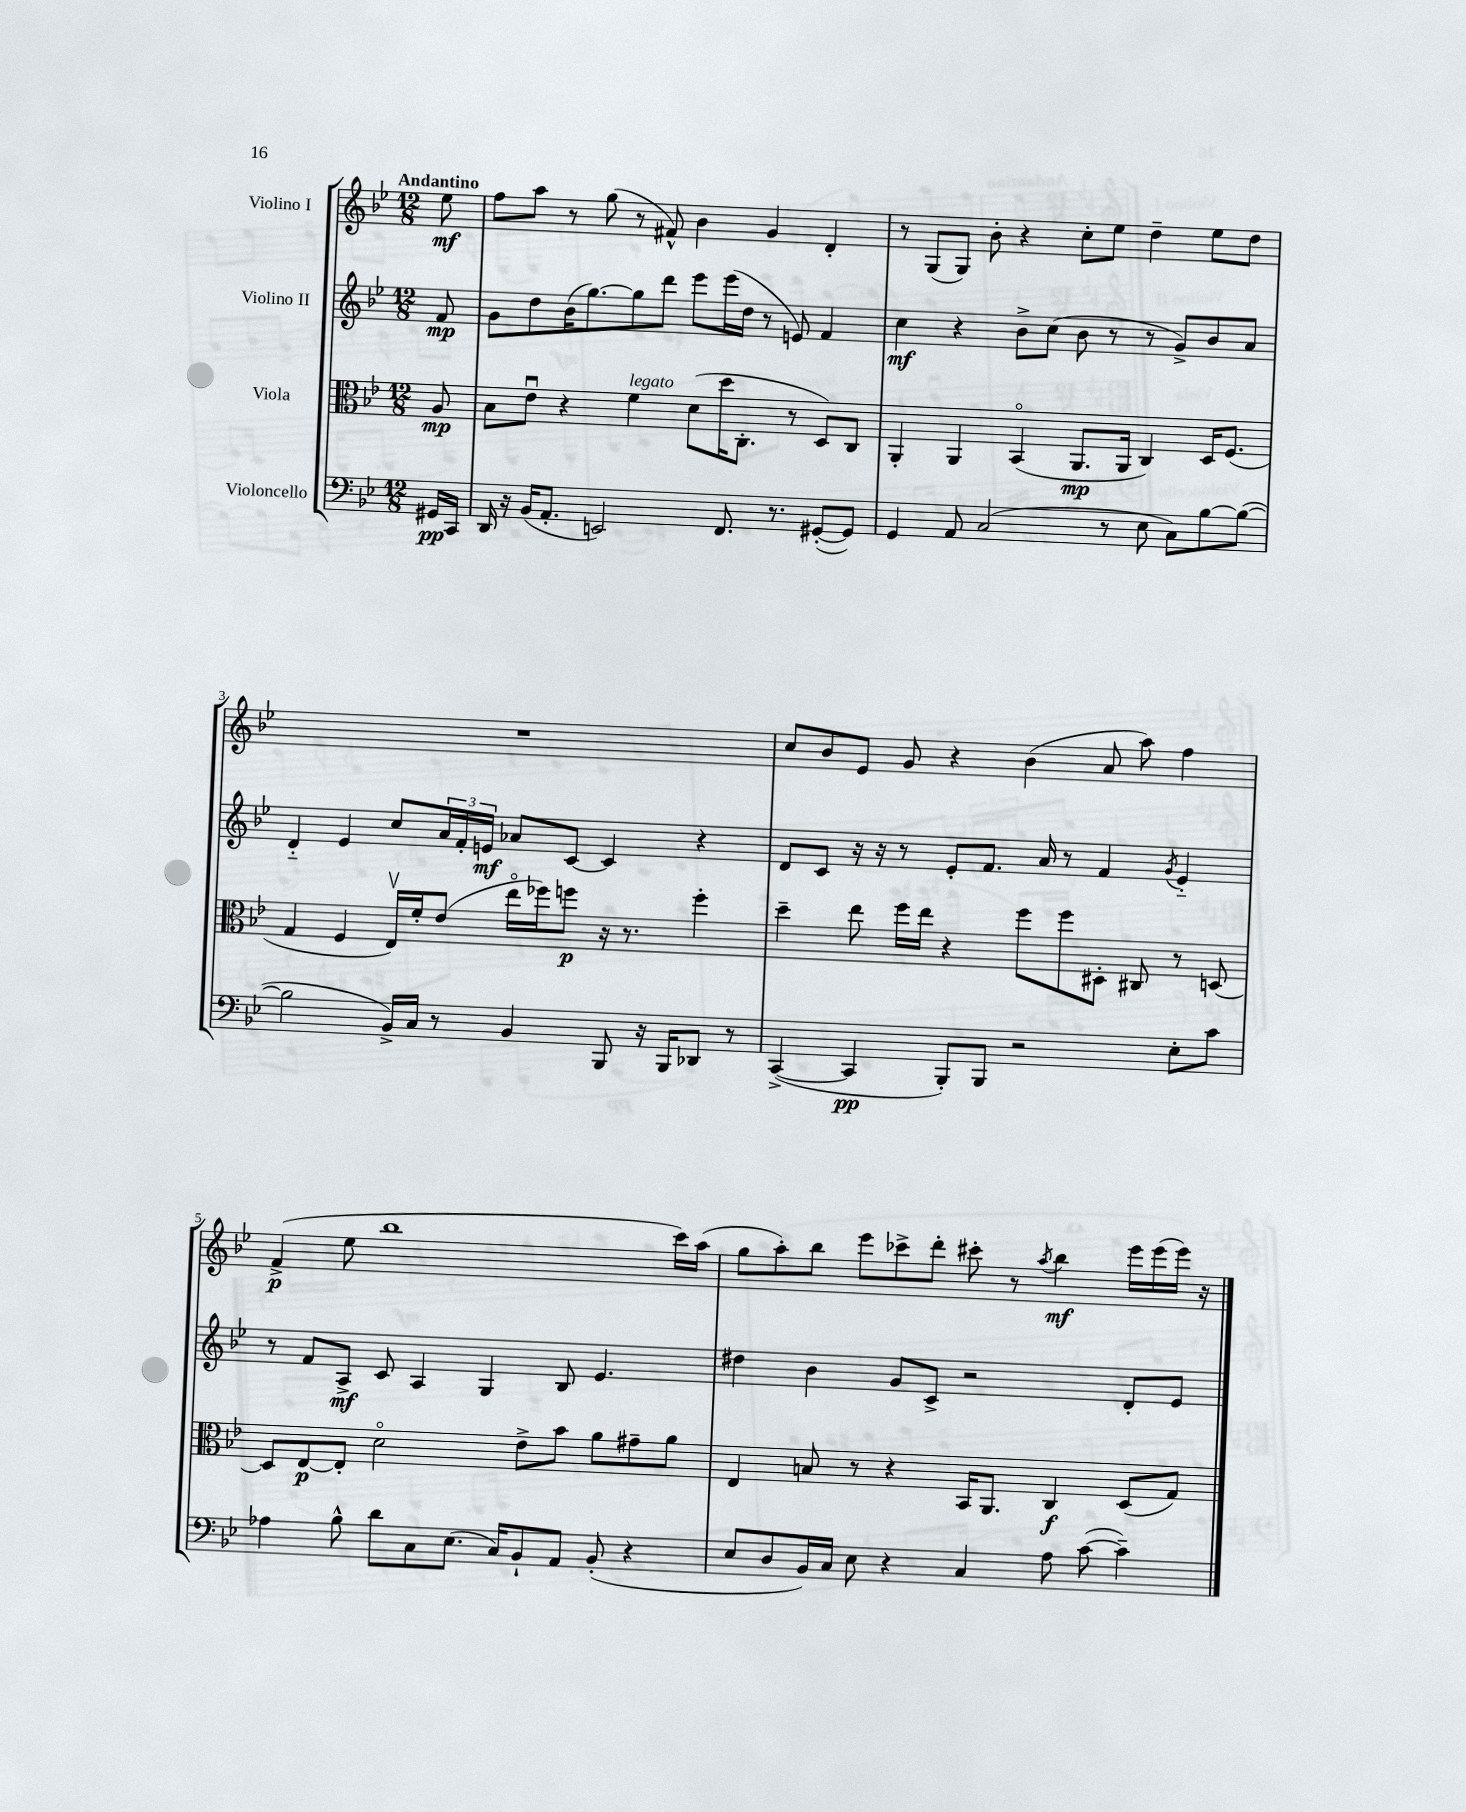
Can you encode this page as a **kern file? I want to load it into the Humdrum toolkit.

**kern	**kern	**kern	**kern
*staff4	*staff3	*staff2	*staff1
*clefF4	*clefC3	*clefG2	*clefG2
*k[b-e-]	*k[b-e-]	*k[b-e-]	*k[b-e-]
*M12/8	*M12/8	*M12/8	*M12/8
16GG#	8A	8f	8ee-
16CC	.	.	.
=	=	=	=
16DD	8B-	8g	8ff
16r	.	.	.
(16BB-	8e-u	8dd	8aa
8.AA'	.	.	.
.	4r	(16b-	8r
.	.	[8.gg)	.
2EE)	.	.	(8gg
.	4f	8gg]	8r
.	.	8ddd	8f#^^)
.	(8d	8eee-	4b-
8.FF	16dd	(16eee-	.
.	8.C'	16dd	.
.	.	8r	4g
8.r	.	.	.
.	8r	8e)	.
([8GG#'	8D)	4f	4d'
8GG#])	8C	.	.
=	=	=	=
4GG	4AA'	4cc	8r
.	.	.	(8G
8AA	4AA	4r	8G)
(2C	.	.	8b-'
.	(4BB-o	8b-^	4r
.	.	(8cc	.
.	8.AA	8b-	8cc'
8r	.	8r	8ee-
.	16AA	.	.
8E-	4C)	8r	4dd~
8C)	.	8g^)	.
[8B-	16D	8b-	8ee-
.	(8.F	.	.
(8B-_	.	8a	8dd
=	=	=	=
2B-]	4G	4d'~	1.r
.	4F	4e-	.
16BB-^)	16E-v)	8cc	.
16C	16f'	.	.
8r	(8e-	24a	.
.	.	24f'	.
.	.	24e	.
4BB-	16ee-o	8a-	.
.	16ff-)	.	.
.	8ff	[8c	.
8BBB-	16r	4c]	.
.	8.r	.	.
16r	.	.	.
16BBB-	.	.	.
8DD-	4ff'	4r	.
8r	.	.	.
=	=	=	=
([4CC^	4dd~	8d	8cc
.	.	8c	8b-
4CC]	8ee-	16r	8e-
.	.	16r	.
.	16ff	8r	8g
.	16ee-	.	.
8BBB-')	4r	8e-'	4r
8BBB-	.	8.f	.
2r	8ff	.	(4b-
.	.	16a	.
.	8ff	8r	.
.	8D#'	4f	8a
.	8C#	.	8aa)
.	.	8qg	.
8E-'	8r	4e-'~	4ff
8c	[8D	.	.
=	=	=	=
4A-	8D]	8r	(4f^
.	[8E-	8f	.
8B-^^	8E-']	8A^	8ee-
8d	2do	8c	1bb-
8C	.	4A	.
(8.E-	.	.	.
.	.	4G	.
16C)	.	.	.
8BB-`	8e-^	.	.
8AA	8b-	8B-	.
(8BB-'	8a	4.e-	.
4r	8g#~	.	.
.	8a	.	16ccc)
.	.	.	(16aa
=	=	=	=
8E-	4E-	4dd#	8gg
8D	.	.	8aa')
16BB-)	8B	4b-	8bb-
16C	.	.	.
8E-	8r	.	8eee-
4r	4r	8g	8ccc-^
.	.	8c^	8ddd'
4C	16BB-	2r	8ccc#'
.	8.AA	.	.
.	.	.	8r
.	.	.	8qaa
8A	4C	.	4bb-
([8c	.	.	.
4c~])	(8D	8d'	16eee-
.	.	.	(16eee-
.	8G)	8e-	16eee-)
.	.	.	16r
==	==	==	==
*-	*-	*-	*-
